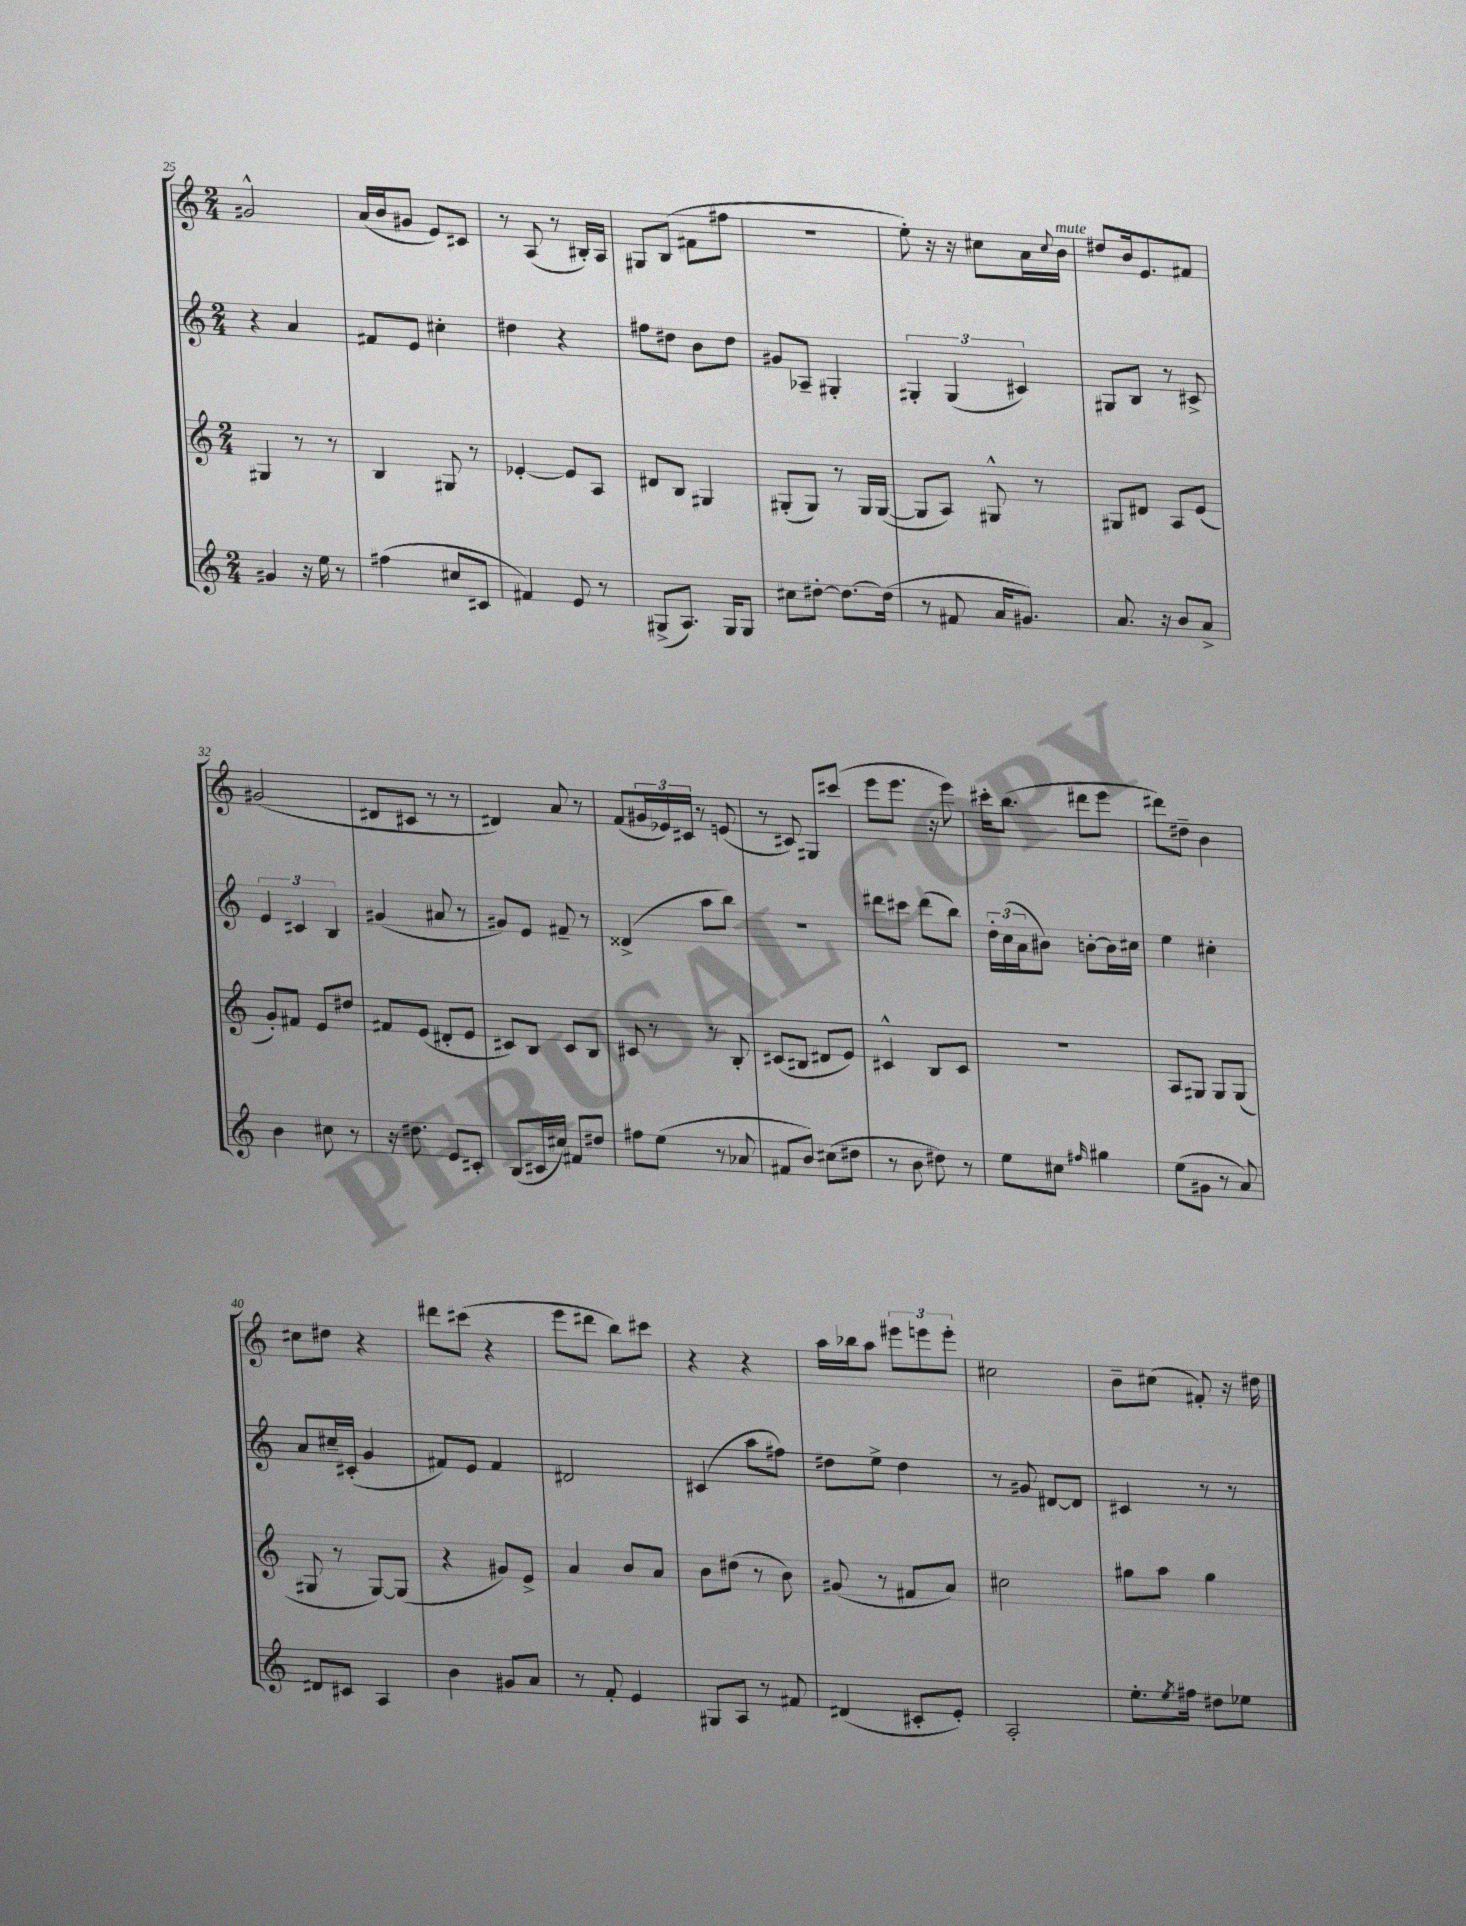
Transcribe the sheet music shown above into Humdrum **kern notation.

**kern	**kern	**kern	**kern
*staff4	*staff3	*staff2	*staff1
*clefG2	*clefG2	*clefG2	*clefG2
*k[]	*k[]	*k[]	*k[]
*M2/4	*M2/4	*M2/4	*M2/4
4g#	4G#	4r	2g#^^
16r	8r	4a	.
16ee	.	.	.
8r	8r	.	.
=	=	=	=
(4ff#	4B	8f#	(16a
.	.	.	16b
.	.	8e	8g#
8cc#	8G#	4cc#'	8e)
8c#	8r	.	8c#
=	=	=	=
4f#)	[4e-'	4dd#	8r
.	.	.	(8A
8e	8e-]	4r	8r
8r	8A	.	16B#')
.	.	.	16A
=	=	=	=
(8G#^	8d#	8ff#	8G#
8.A)	8B	8dd#	(8B
.	4G#	8b	8f#
16G#	.	.	.
8G#	.	8dd#	8ff#
=	=	=	=
8cc#	(8G#'	8g#	2r
[8dd#'	8G#)	8A-~	.
8.dd#_	8r	4G#'	.
.	16G#	.	.
(16dd#]	([16G#	.	.
=	=	=	=
8r	8G#]	6G#'	8ee')
8f#	8A)	.	16r
.	.	(6G#	.
.	.	.	16r
16a	8G#^^	.	8cc#
8.g#)	.	.	.
.	.	6c#)	.
.	8r	.	16a
.	.	.	8qqcc#
.	.	.	16b
=	=	=	=
8.a	8G#	8G#	8dd#
.	8d#	8B	16b
16r	.	.	8.e
8b	8A	8r	.
8a^	(8e	8c#^	8f#
=	=	=	=
4b	8g')	6e	(2g#
.	8f#	.	.
.	.	6c#	.
8cc#	8e	.	.
.	.	6B	.
8r	8dd#	.	.
=	=	=	=
16r	8f#	(4g#	8d#
8.dd#	.	.	.
.	(8e	.	8c#
8e	8d#'	8a#	8r
8c#'	8e	8r	8r
=	=	=	=
(8B	8c#)	8g#)	4d#)
16c#	8B	8e	.
16cc#)	.	.	.
8f#	8c#	8f#~	8a
8dd#	8B	8r	8r
=	=	=	=
8ff#	8c#	(4d##^	(8f
(8ee	8r	.	24g#
.	.	.	24e-)
.	.	.	24c#
8r	8r	8aa	8r
8a-	8B'	8bb)	(8e
=	=	=	=
8f#	(8c#	2r	8r
8b)	8B#	.	8c#)
(8cc#	8d#	.	8G#
8dd#	8e)	.	(8ccc#
=	=	=	=
8r	4c#^^	8ddd#	8eee
8b	.	8ccc#	8.eee
8dd#)	8B	(8ddd#	.
.	.	.	16r
8r	8c#	8bb)	8eee)
=	=	=	=
8ee	2r	24dd'	16ccc#'
.	.	(24cc	.
.	.	.	(8.bb
.	.	24a	.
8cc#	.	8b#)	.
16qqff#	.	.	.
4gg#	.	[8b'	8ddd#
.	.	16b]	8eee
.	.	16cc#	.
=	=	=	=
(8ee	8A	4ee	8ddd#)
8g#	8G#	.	8dd#~
8r	8G#	4cc#'	4b
8a)	(8G#	.	.
=	=	=	=
8d#	8G#	8a	8cc#
8c#	8r	16cc#~	8dd#
.	.	(16c#'	.
4A	[8G#)	4g	4r
.	(8G#]	.	.
=	=	=	=
4b	4r	8f#)	8ddd#
.	.	8e	(8ccc#
8g#	8g#)	4f#	4r
8a	8e^	.	.
=	=	=	=
8r	4a	2d#	8eee
8f'	.	.	8ddd#
4e	8b	.	8bb)
.	8a	.	8ccc#
=	=	=	=
8G#	8b	(4c#	4r
8A	(8dd#	.	.
8r	8r	8aa	4r
8f#	8b)	8ff#)	.
=	=	=	=
(4d#	(8g#	8dd#	16aa
.	.	.	16bb-
.	8r	8ee^	8aa
8c#'	8f#	4dd#	12eee#
.	.	.	12eee
8e')	8a)	.	.
.	.	.	12eee'
=	=	=	=
2A'	2cc#	8r	2cc#
.	.	8g#	.
.	.	[8d#	.
.	.	8d#]	.
=	=	=	=
8.ee'	8gg#	4c#	8b~
.	8aa	.	(8cc#
8qee	.	.	.
16ff#	.	.	.
8dd#	4gg#	8r	8f#')
8ee-	.	8r	16r
.	.	.	16dd#
==	==	==	==
*-	*-	*-	*-
